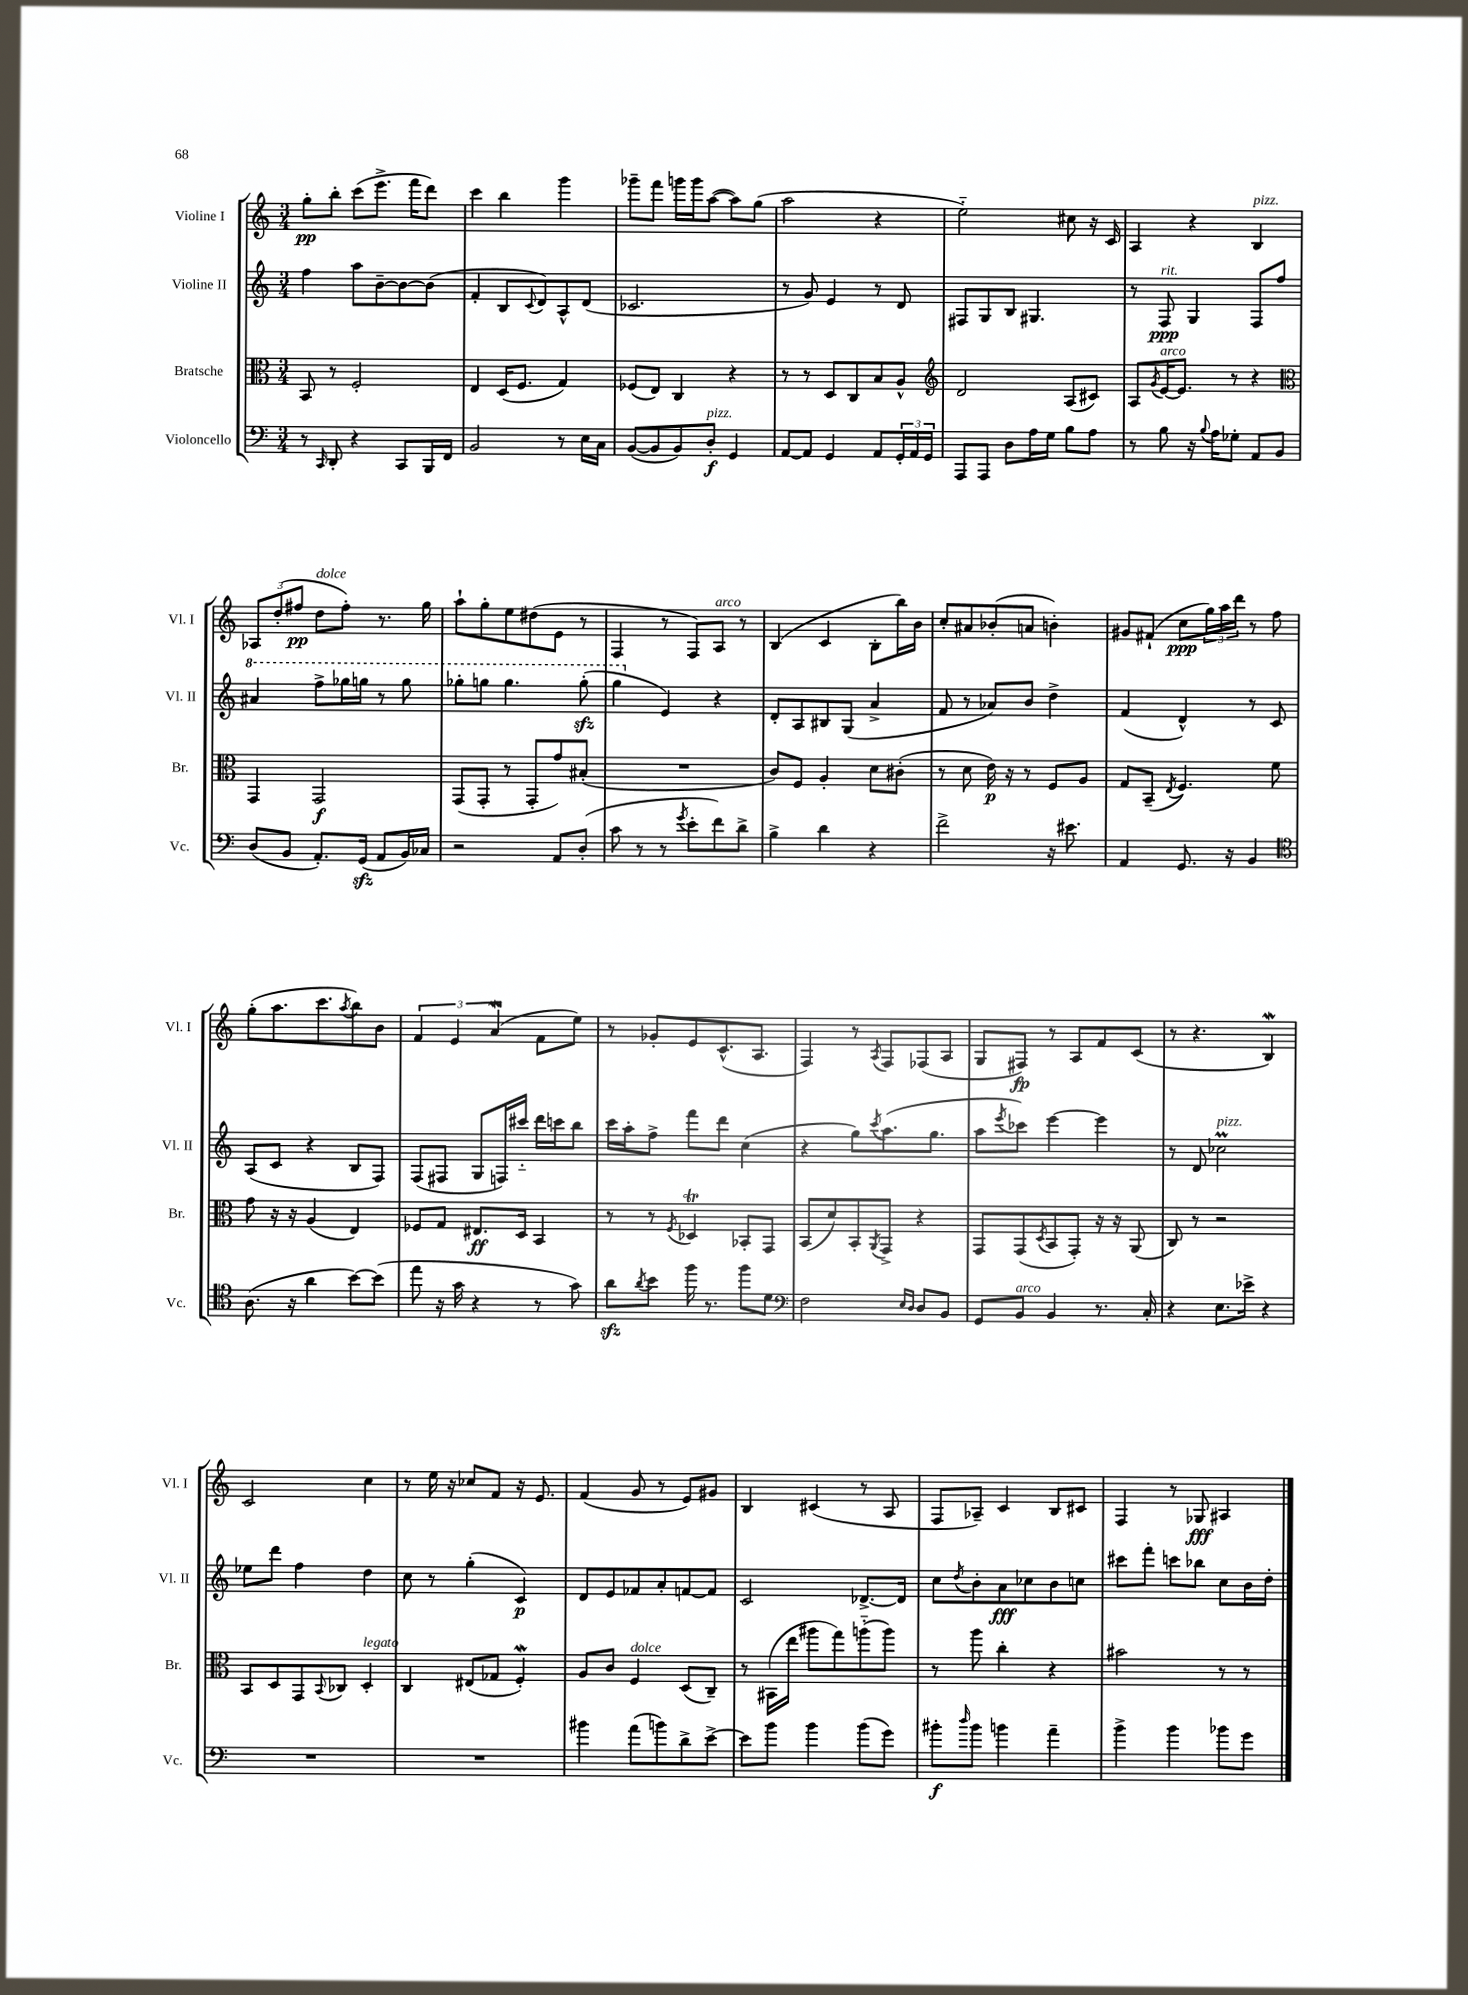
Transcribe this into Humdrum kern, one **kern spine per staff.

**kern	**dynam	**kern	**dynam	**kern	**dynam	**kern	**dynam
*part4	*part4	*part3	*part3	*part2	*part2	*part1	*part1
*staff4	*staff4	*staff3	*staff3	*staff2	*staff2	*staff1	*staff1
*I"Violoncello	*	*I"Bratsche	*	*I"Violine II	*	*I"Violine I	*
*I'Vc.	*	*I'Br.	*	*I'Vl. II	*	*I'Vl. I	*
*clefF4	*	*clefC3	*	*clefG2	*	*clefG2	*
*k[]	*	*k[]	*	*k[]	*	*k[]	*
*M3/4	*	*M3/4	*	*M3/4	*	*M3/4	*
=13	=13	=13	=13	=13	=13	=13	=13
8r	.	8BB/	.	4ff\	.	8gg'\L	pp
16qqCC/	.	.	.	.	.	.	.
8DD'/	.	8r	.	.	.	8bb'\J	.
4r	.	2F'/	.	8aa\L	.	(8ccc\L	.
.	.	.	.	[8b~\	.	8.eee^\J	.
8CC/L	.	.	.	8b\_	.	.	.
.	.	.	.	.	.	16fff\KL	.
16BBB/L	.	.	.	(8b\J]	.	8ddd\J)	.
16FF/JJ	.	.	.	.	.	.	.
=14	=14	=14	=14	=14	=14	=14	=14
2BB/	.	4E/	.	4f'/	.	4ccc\	.
.	.	(16D/KL	.	8B/L	.	4bb\	.
.	.	8.F/J	.	.	.	.	.
.	.	.	.	8qqc/	.	.	.
.	.	.	.	8d/)	.	.	.
8r	.	4G/)	.	8A^^/	.	4ggg\	.
16E\LL	.	.	.	(8d/J	.	.	.
16C\JJ	.	.	.	.	.	.	.
=15	=15	=15	=15	=15	=15	=15	=15
([8BB/L	.	(8F-X/L	.	2.c-X/	.	8ggg-X~\L	.
8BB/]	.	8E/J)	.	.	.	8fff\J	.
8BB/)	.	4C/	.	.	.	16gggn\LL	.
.	.	.	.	.	.	16ggg\J	.
!LO:TX:a:i:t=pizz.	!	!	!	!	!	!	!
8D'/J	f	.	.	.	.	([8aa\J	.
4GG/	.	4r	.	.	.	8aa\L])	.
.	.	.	.	.	.	(8gg\J	.
=16	=16	=16	=16	=16	=16	=16	=16
[8AA/L	.	8r	.	8r	.	2aa\	.
8AA/J]	.	8r	.	8g/)	.	.	.
4GG/	.	8D/L	.	4e/	.	.	.
.	.	8C/	.	.	.	.	.
8AA/L	.	8B/	.	8r	.	4r	.
24GG'/L	.	8A^^/J	.	8d/	.	.	.
24AA/	.	.	.	.	.	.	.
24GG/JJ	.	.	.	.	.	.	.
=17	=17	=17	=17	=17	=17	=17	=17
*	*	*clefG2	*	*	*	*	*
8AAA/L	.	2d/	.	8F#X/L	.	2ee\)	.
8AAA/J	.	.	.	8G/	.	.	.
8D\L	.	.	.	8B/J	.	.	.
16A\L	.	.	.	4.G#X/	.	.	.
16G\JJ	.	.	.	.	.	.	.
8B\L	.	(8A/L	.	.	.	8cc#X\	.
8A\J	.	8c#X/J)	.	.	.	16r	.
.	.	.	.	.	.	16c/	.
=18	=18	=18	=18	=18	=18	=18	=18
8r	.	8A/L	.	8r	.	4A/	.
.	.	8qg/	.	.	.	.	.
!	!	!	!	!LO:TX:a:i:t=rit.	!	!	!
!	!	!LO:TX:a:i:t=arco	!	!	!	!	!
8B\	.	[16e/K	.	8F/	ppp	.	.
.	.	8.e/J]	.	.	.	.	.
16r	.	.	.	4G/	.	4r	.
8qqB/	.	.	.	.	.	.	.
16A\KL	.	.	.	.	.	.	.
8G-X'\J	.	8r	.	.	.	.	.
!	!	!	!	!	!	!LO:TX:a:i:t=pizz.	!
8AA/L	.	4r	.	8F/L	.	4B/	.
8BB/J	.	.	.	8ff/J	.	.	.
!!LO:LB:g=z
=19	=19	=19	=19	=19	=19	=19	=19
*	*	*clefC3	*	*	*	*	*
*	*	*	*	*8va	*	*	*
(8D/L	.	4GG/	.	4aa#X/	.	12A-X/L	.
.	.	.	.	.	.	(12dd'/	.
8BB/J	.	.	.	.	.	.	.
.	.	.	.	.	.	12ff#X/J	pp
!	!	!	!	!	!	!LO:TX:a:i:t=dolce	!
8.AA'/L)	.	2GG/	f	8fff^\L	.	8dd\L	.
.	.	.	.	16ggg-X\L	.	8ff#'\J)	.
(16GGzz/Jk	.	.	.	16gggn\JJ	.	.	.
8AA/L	.	.	.	8r	.	8.r	.
16BB/L)	.	.	.	8ggg\	.	.	.
16C-X/JJ	.	.	.	.	.	16gg\	.
=20	=20	=20	=20	=20	=20	=20	=20
2r	.	(8GG/L	.	8ggg-X'\L	.	8aa`\L	.
.	.	8GG'/J	.	8gggn\J	.	8gg'\	.
.	.	8r	.	4.ggg\	.	8ee\	.
.	.	8GG'/L	.	.	.	(8dd#X\	.
8AA/L	.	8g/)	.	.	.	8e\J	.
(8D'/J	.	(8B#X'/J	.	(8gggzz'\	.	8r	.
=21	=21	=21	=21	=21	=21	=21	=21
8c\	.	2.r	.	4ggg\	.	4F/	.
8r	.	.	.	.	.	.	.
*	*	*	*	*X8va	*	*	*
8r	.	.	.	4e/)	.	8r	.
8qg/	.	.	.	.	.	.	.
8e'\L	.	.	.	.	.	8F/L)	.
!	!	!	!	!	!	!LO:TX:a:i:t=arco	!
8f\)	.	.	.	4r	.	8A/J	.
8d^\J	.	.	.	.	.	8r	.
=22	=22	=22	=22	=22	=22	=22	=22
4B^\	.	8c/L)	.	8d'/L	.	(4B/	.
.	.	8F/J	.	8A/	.	.	.
4d\	.	4A'/	.	8B#X/	.	4c/	.
.	.	.	.	(8G/J	.	.	.
4r	.	8d\L	.	4a^/	.	8B'\L	.
.	.	(8c#X'\J	.	.	.	16bb\L)	.
.	.	.	.	.	.	16b\JJ	.
=23	=23	=23	=23	=23	=23	=23	=23
2f^\	.	8r	.	8f/	.	8cc'/L	.
.	.	8d\	.	8r	.	8a#X/	.
.	.	16e\)	p	8a-X/L)	.	(8b-X'/	.
.	.	16r	.	.	.	.	.
.	.	8r	.	8b/J	.	8an/J	.
16r	.	8F/L	.	4dd^\	.	4bn'\)	.
8.e#X\	.	.	.	.	.	.	.
.	.	8A/J	.	.	.	.	.
=24	=24	=24	=24	=24	=24	=24	=24
4AA/	.	8G/L	.	(4f/	.	8g#X/L	.
.	.	(8BB~/J	.	.	.	(8f#X`/J	.
.	.	8qE/	.	.	.	.	.
8.GG/	.	4.F/)	.	4d^^/)	.	8cc\L	ppp
.	.	.	.	.	.	24gg\L)	.
.	.	.	.	.	.	24aa\	.
16r	.	.	.	.	.	.	.
.	.	.	.	.	.	24ddd\JJ	.
4BB/	.	.	.	8r	.	8r	.
.	.	8f\	.	8c/	.	8ff\	.
!!LO:LB:g=z
=25	=25	=25	=25	=25	=25	=25	=25
*clefC4	*	*	*	*	*	*	*
(8.A\	.	8g\	.	(8A/L	.	(8gg'\L	.
.	.	16r	.	8c/J	.	8.aa\	.
16r	.	16r	.	.	.	.	.
4a\	.	(4A/	.	4r	.	.	.
.	.	.	.	.	.	8.ccc\	.
.	.	.	.	.	.	8qaa/	.
[8b\L)	.	4E/)	.	8B/L	.	8bb\)	.
(8b\J]	.	.	.	8F/J)	.	8b\J	.
=26	=26	=26	=26	=26	=26	=26	=26
8ee\	.	8F-X/L	.	(8F/L	.	6f/	.
16r	.	8G/J	.	8F#X/J	.	.	.
.	.	.	.	.	.	6e/	.
16g\	.	.	.	.	.	.	.
4r	.	8.E#X/L	ff	8G/L	.	.	.
.	.	.	.	.	.	(6aW/	.
.	.	.	.	16Fn/L)	.	.	.
.	.	16D/Jk	.	16ccc#X/JJ	.	.	.
8r	.	4BB/	.	16ddd\LL	.	8f\L	.
.	.	.	.	16cccn\J	.	.	.
8g\)	.	.	.	8bb\J	.	8ee\J)	.
=27	=27	=27	=27	=27	=27	=27	=27
8azz\L	.	8r	.	16ccc\LL	.	8r	.
.	.	.	.	16aa'\J	.	.	.
8qa/	.	.	.	.	.	.	.
8b\J	.	8r	.	8ff^\J	.	8g-X'/L	.
.	.	8qF/	.	.	.	.	.
16ff\	.	4D-XT/	.	8fff\L	.	8e/	.
8.r	.	.	.	.	.	.	.
.	.	.	.	8ddd\J	.	(8.c^^/	.
8ff\L	.	8BB-X'/L	.	(4cc\	.	.	.
.	.	.	.	.	.	8.A/J	.
8d\J	.	8GG/J	.	.	.	.	.
=28	=28	=28	=28	=28	=28	=28	=28
*clefF4	*	*	*	*	*	*	*
2F\	.	(8BB/L	.	4r	.	4F/)	.
.	.	8d/)	.	.	.	.	.
.	.	8BB'/	.	8gg\L)	.	8r	.
.	.	8qAA/	.	8qccc/	.	8qA/	.
.	.	8GG^/J	.	(8.aa\	.	8F/L	.
16qqE/LL	.	.	.	.	.	.	.
16qqD/JJ	.	.	.	.	.	.	.
8D/L	.	4r	.	.	.	(8F-X/	.
.	.	.	.	8.gg\J	.	.	.
8BB/J	.	.	.	.	.	8A/J	.
=29	=29	=29	=29	=29	=29	=29	=29
8GG/L	.	8GG/L	.	8aa\L	.	8G/L	.
.	.	.	.	8qeee/	.	.	.
!LO:TX:a:i:t=arco	!	!	!	!	!	!	!
8BB/J	.	(8GG/	.	8ccc-X\J)	.	8F#X/J)	fp
.	.	8qD/	.	.	.	.	.
4BB/	.	8BB/	.	[4eee\	.	8r	.
.	.	8GG'/J)	.	.	.	8A/L	.
8.r	.	16r	.	4eee\]	.	8f/	.
.	.	16r	.	.	.	.	.
.	.	(8AA/	.	.	.	(8c/J	.
16C'/	.	.	.	.	.	.	.
=30	=30	=30	=30	=30	=30	=30	=30
4r	.	8C/)	.	8r	.	8r	.
.	.	8r	.	8d/	.	4.r	.
!	!	!	!	!LO:TX:a:i:t=pizz.	!	!	!
8.E\L	.	2r	.	2cc-XM\	.	.	.
16e-X^\Jk	.	.	.	.	.	.	.
4r	.	.	.	.	.	4BW/)	.
!!LO:LB:g=z
=31	=31	=31	=31	=31	=31	=31	=31
2.r	.	8BB/L	.	8ee-X\L	.	2c/	.
.	.	8D/	.	8ddd\J	.	.	.
.	.	8GG/	.	4ff\	.	.	.
.	.	8qqBB/	.	.	.	.	.
.	.	8C-X/J	.	.	.	.	.
!	!	!LO:TX:a:i:t=legato	!	!	!	!	!
.	.	4D'/	.	4dd\	.	4cc\	.
=32	=32	=32	=32	=32	=32	=32	=32
2.r	.	4C/	.	8cc\	.	8r	.
.	.	.	.	8r	.	16ee\	.
.	.	.	.	.	.	16r	.
.	.	(8E#X/L	.	(4gg'\	.	8cc-X/L	.
.	.	8G-X/J	.	.	.	8f/J	.
.	.	4Fw'/)	.	4c/)	p	16r	.
.	.	.	.	.	.	8.e/	.
=33	=33	=33	=33	=33	=33	=33	=33
4b#X\	.	8A/L	.	8d/L	.	(4f/	.
.	.	8c/J	.	8e/	.	.	.
!	!	!LO:TX:a:i:t=dolce	!	!	!	!	!
(8a\L	.	4F/	.	8f-X/	.	8g/	.
8bn\)	.	.	.	8a'/	.	8r	.
8d^\	.	(8D/L	.	[8fn/	.	8e/L)	.
[8e^\J	.	8C~/J)	.	8f/J]	.	8g#X/J	.
=34	=34	=34	=34	=34	=34	=34	=34
8e\L]	.	8r	.	2c/	.	4B/	.
8b\J	.	(16BB#X\LL	.	.	.	.	.
.	.	16ee\JJ	.	.	.	.	.
4b\	.	8aa#X\L	.	.	.	(4c#X/	.
.	.	8gg\)	.	.	.	.	.
(8b\L	.	(8aan\	.	[8.d-X^/L	.	8r	.
8g\J)	.	8aa\J)	.	.	.	8A/	.
.	.	.	.	16d-/Jk]	.	.	.
=35	=35	=35	=35	=35	=35	=35	=35
8b#X'\L	f	8r	.	8cc\L	.	8F/L	.
16qqdd/	.	.	.	8qdd/	.	.	.
8b#\J	.	8aa\	.	8b'\	.	8A-X~/J)	.
4bn\	.	4cc'\	.	8a\	fff	4c/	.
.	.	.	.	8cc-X\	.	.	.
4a~\	.	4r	.	8b\	.	8B/L	.
.	.	.	.	8ccn\J	.	8c#X/J	.
=36	=36	=36	=36	=36	=36	=36	=36
4b^\	.	2b#X\	.	8ccc#X\L	.	4F/	.
.	.	.	.	8fff'\J	.	.	.
4b\	.	.	.	8cccn\L	.	8r	.
.	.	.	.	8bb-X\J	.	8G-X/	fff
8b-X\L	.	8r	.	8cc\L	.	4A#X/	.
8g\J	.	8r	.	16b\L	.	.	.
.	.	.	.	16dd'\JJ	.	.	.
==	==	==	==	==	==	==	==
*-	*-	*-	*-	*-	*-	*-	*-
